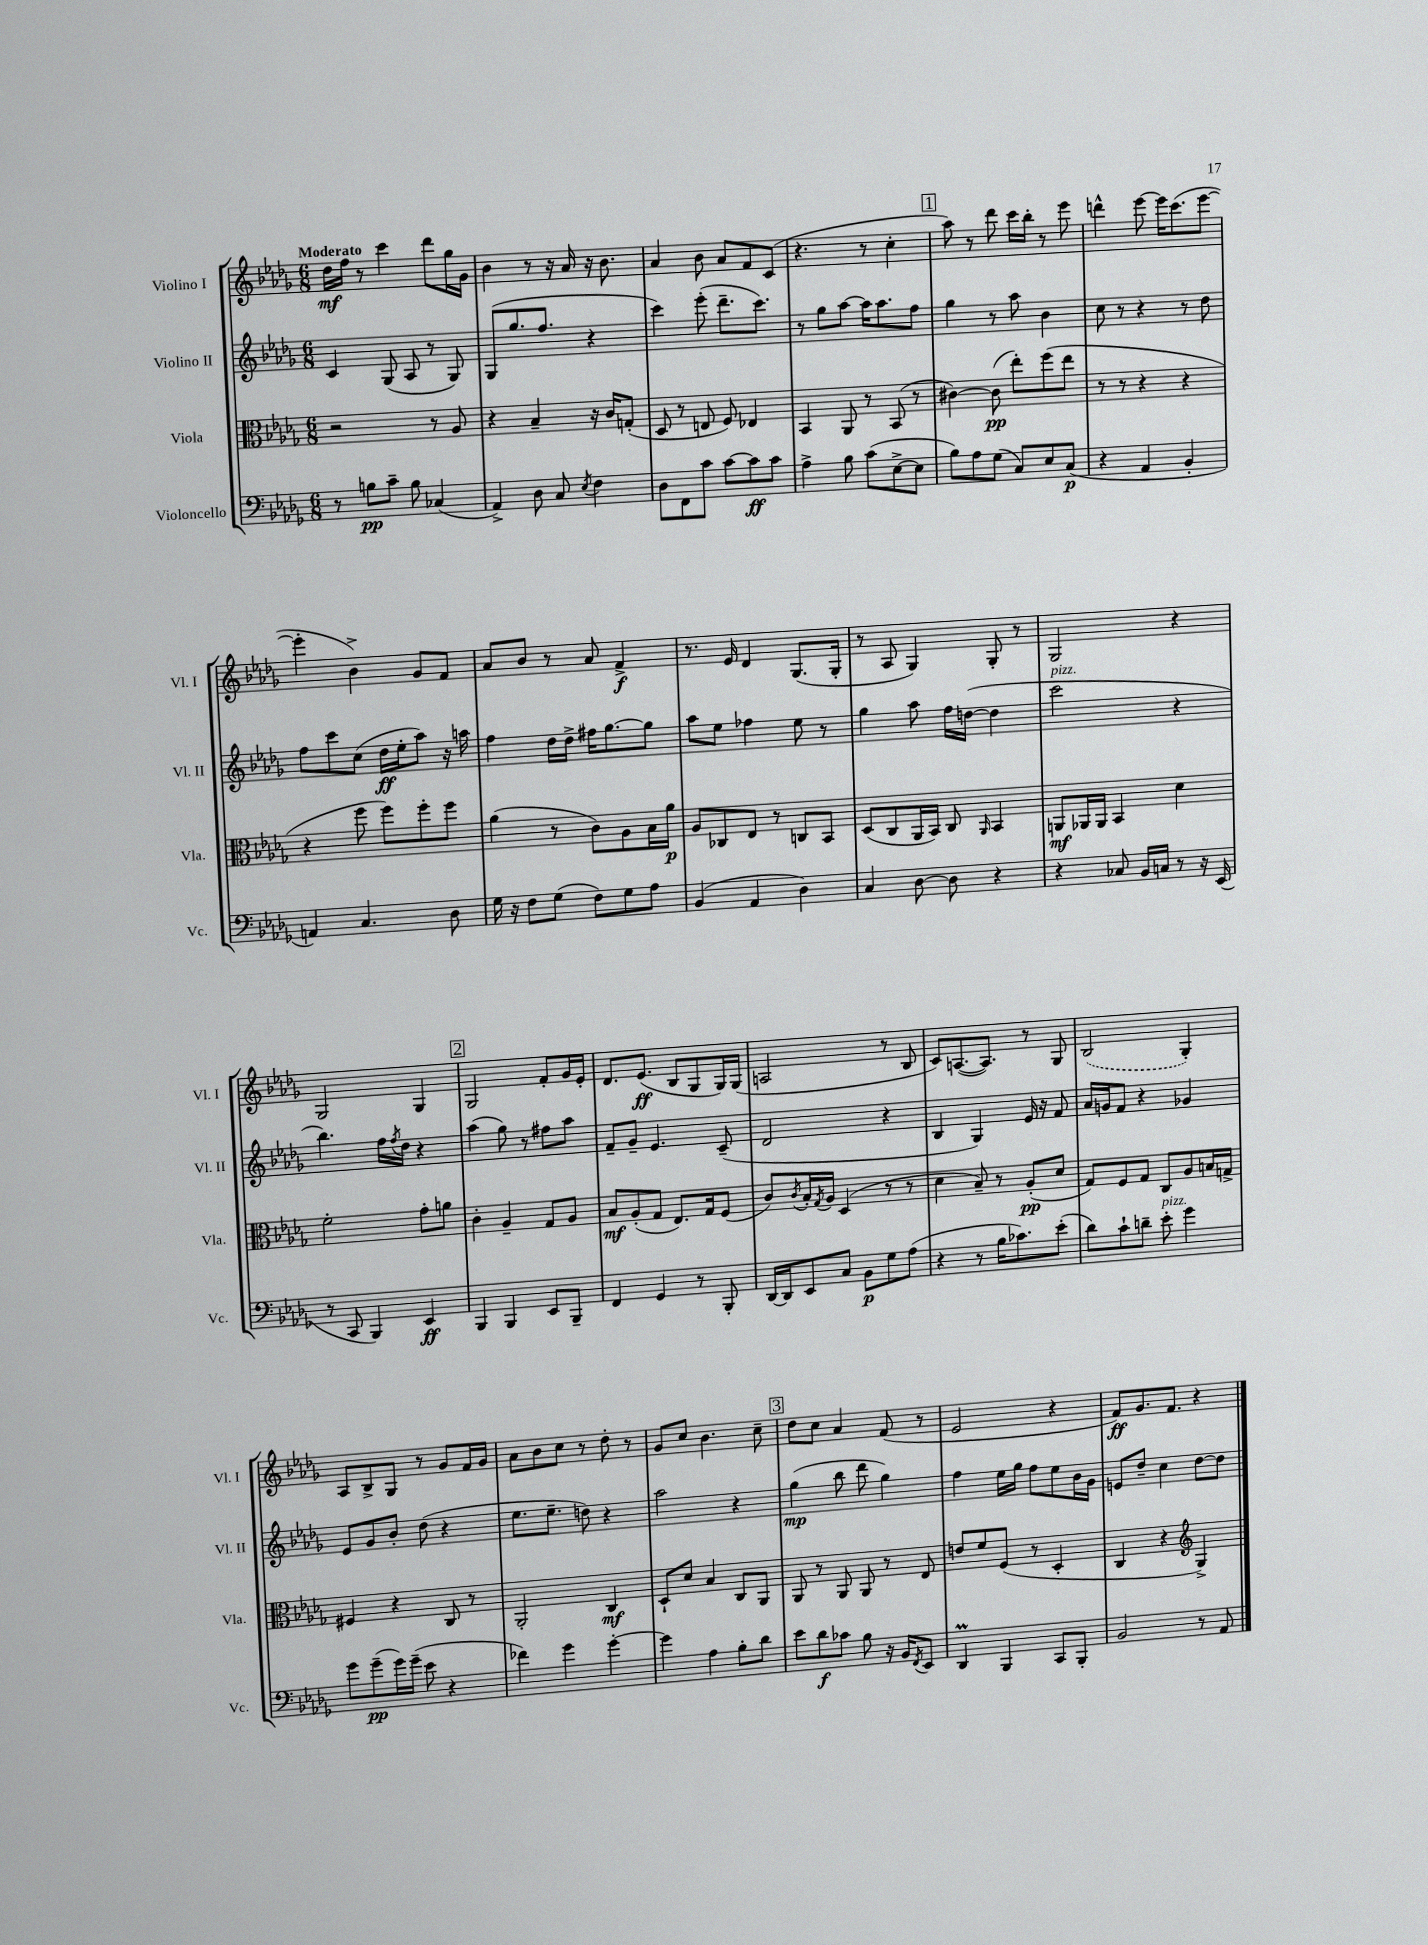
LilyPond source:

<<
\new StaffGroup <<
\new Staff = "s0" \with { instrumentName = "Violino I" shortInstrumentName = "Vl. I" } {
    \clef treble \key des \major \numericTimeSignature \time 6/8 \tempo "Moderato"
    des''16\mf f''16 r8 c'''4 des'''8 ges''16 ges'16 |
    bes'4 r8 r16 aes'16 r16 bes'8. |
    aes'4 bes'8 aes'8 f'8 c'8( |
    r4. r8 c''4-. |
    \mark \markup { \box "1" } aes''8) r8 des'''8 c'''16 bes''16-. r8 ees'''8 |
    d'''4-^ ees'''8~ ees'''16 c'''8.( ees'''8~ |
    ees'''4-. bes'4->) ges'8 f'8 |
    aes'8 bes'8 r8 aes'8 f'4->\f |
    r8. ees'16 des'4 ges8.( ges16-. |
    r8 aes8 ges4) ges8-. r8 |
    ges2 r4 |
    ges2 ges4 |
    \mark \markup { \box "2" } ges2 f'8-. ges'16 ees'16-. |
    des'8. ees'8.\ff( bes8 ges8 ges16) ges16( |
    a2 r8 bes8 |
    c'8) a8.~( a8.) r8 ges8 |
    \once \slurDashed bes2( ges4-.) |
    aes8 bes8-> ges8 r8 ges'8 f'16 ges'16 |
    aes'8 bes'8 c''8 r8 des''8-. r8 |
    ges'8 c''8 bes'4. c''8-- |
    \mark \markup { \box "3" } des''8 c''8 aes'4 f'8( r8 |
    ees'2 r4 |
    f'8\ff) ges'8. f'8. r4 \bar "|." |
}
\new Staff = "s1" \with { instrumentName = "Violino II" shortInstrumentName = "Vl. II" } {
    \clef treble \key des \major \numericTimeSignature \time 6/8
    c'4 ges8( aes8 r8 ges8) |
    ges8( ges''8. f''8. r4 |
    c'''4) ees'''8-.( des'''8.-- c'''8.) |
    r8 ges''8 aes''8~ aes''16 aes''8. f''8 |
    \mark \markup { \box "1" } ges''4 r8 aes''8 bes'4 |
    c''8 r8 r4 r8 des''8 |
    f''8 c'''8 c''8( des''16\ff ees''16-. aes''8) r16 a''16 |
    f''4 des''16 des''16-> fis''16 ges''8.~ ges''8 |
    aes''8 ees''8 fes''4 ees''8 r8 |
    ges''4 aes''8 f''16 d''16~( d''4 |
    c'''2^\markup { \italic "pizz." } r4 |
    bes''4.) f''16 \acciaccatura { f''8 } des''16 r4 |
    \mark \markup { \box "2" } aes''4( ges''8) r8 fis''8 aes''8 |
    f'8-- ges'8-- ees'4. c'8--( |
    des'2 r4 |
    bes4 ges4) ees'16 r16 f'8 |
    aes'16 g'16 f'8 r4 ges'4 |
    ees'8 ges'8 bes'8-. des''8( r4 |
    ees''8. ees''8.-- d''8) r4 |
    aes''2 r4 |
    \mark \markup { \box "3" } ges''4\mp( bes''8 des'''8 ges''4) |
    f''4 ees''16 ges''16 f''8 ees''8 bes'16 ges'16 |
    e'8 des''8-- c''4 des''8~ des''8 \bar "|." |
}
\new Staff = "s2" \with { instrumentName = "Viola" shortInstrumentName = "Vla." } {
    \clef alto \key des \major \numericTimeSignature \time 6/8
    r2 r8 aes8 |
    r4 bes4-- r16 c'16 g8-.( |
    des8 r8 e8 f8) ees4 |
    bes,4 aes,8 r8 bes,8( r8 |
    \mark \markup { \box "1" } cis'4~) cis'8\pp( ees''8-.) f''8( ees''8 |
    r8 r8 r4 r4 |
    r4 f''8 f''8) f''8-. f''8 |
    aes'4( r8 c'8) aes8 bes16 aes'16\p |
    aes8 ces8 ees8 r8 c8 bes,8 |
    des8( c8 aes,16 bes,16) c8 \grace { aes,16 } bes,4 |
    a,8\mf aes,16 aes,16 bes,4 des'4 |
    f'2-. ges'8-. a'8 |
    \mark \markup { \box "2" } c'4-. aes4-- ges8 aes8 |
    bes8\mf aes8-.( ges8 ees8.) ges16 f8( |
    c'8) \acciaccatura { c'8 } bes16-. \acciaccatura { ges8 } aes16 des4( r8 r8 |
    des'4 bes8--) r8 aes8-.\pp( des'8 |
    ges8) f8 ges8 c8 aes8 b16 g16-> |
    fis4 r4 c8 r8 |
    aes,2-. c4\mf |
    des8-! des'8 bes4 c8 aes,8 |
    \mark \markup { \box "3" } aes,8 r8 aes,8 aes,8 r8 ees8 |
    e'8 f'8 f8( r8 des4-. |
    c4 r4 \clef treble ges4->) \bar "|." |
}
\new Staff = "s3" \with { instrumentName = "Violoncello" shortInstrumentName = "Vc." } {
    \clef bass \key des \major \numericTimeSignature \time 6/8
    r8 b8\pp c'8-- b8 ces4( |
    aes,4->) des8 c8 \acciaccatura { ees8 } f4 |
    des8 f,8 c'8 c'8~ c'8\ff c'8 |
    aes4-> bes8 c'8( ees8~-> ees8 |
    \mark \markup { \box "1" } bes8) aes8 ges8( c8) ees8 c8\p( |
    r4 aes,4 bes,4-. |
    a,4) c4. des8 |
    ges16 r16 f8 ges8( f8) ges8 aes8 |
    bes,4( aes,4 des4) |
    c4 des8~ des8 r4 |
    r4 ces8 bes,16 c16 r8 r16 ees,16( |
    r8 c,8 bes,,4) ees,4\ff |
    \mark \markup { \box "2" } bes,,4 bes,,4 ees,8 bes,,8-- |
    f,4 ges,4 r8 bes,,8-. |
    des,16~ des,16 ees,8 c8 bes,8\p ges8 aes8( |
    r4 r8 bes16 ces'8.) ees'8-.( |
    des'8) c'8-! d'8-- ees'8-.^\markup { \italic "pizz." } ges'4 |
    ges'8 ges'8--\pp( ges'16) ges'16--( ees'8 r4 |
    fes'4) ges'4 ges'4~-. |
    ges'4 aes4 bes8-. des'8 |
    \mark \markup { \box "3" } ees'8 des'8\f ces'8 bes8 r16 bes,16 \acciaccatura { f,8 } ees,8 |
    des,4\prall bes,,4 c,8 bes,,8-. |
    bes,2 r8 aes,8 \bar "|." |
}
>>
>>
\layout { \context { \Score \remove "Bar_number_engraver" } }
